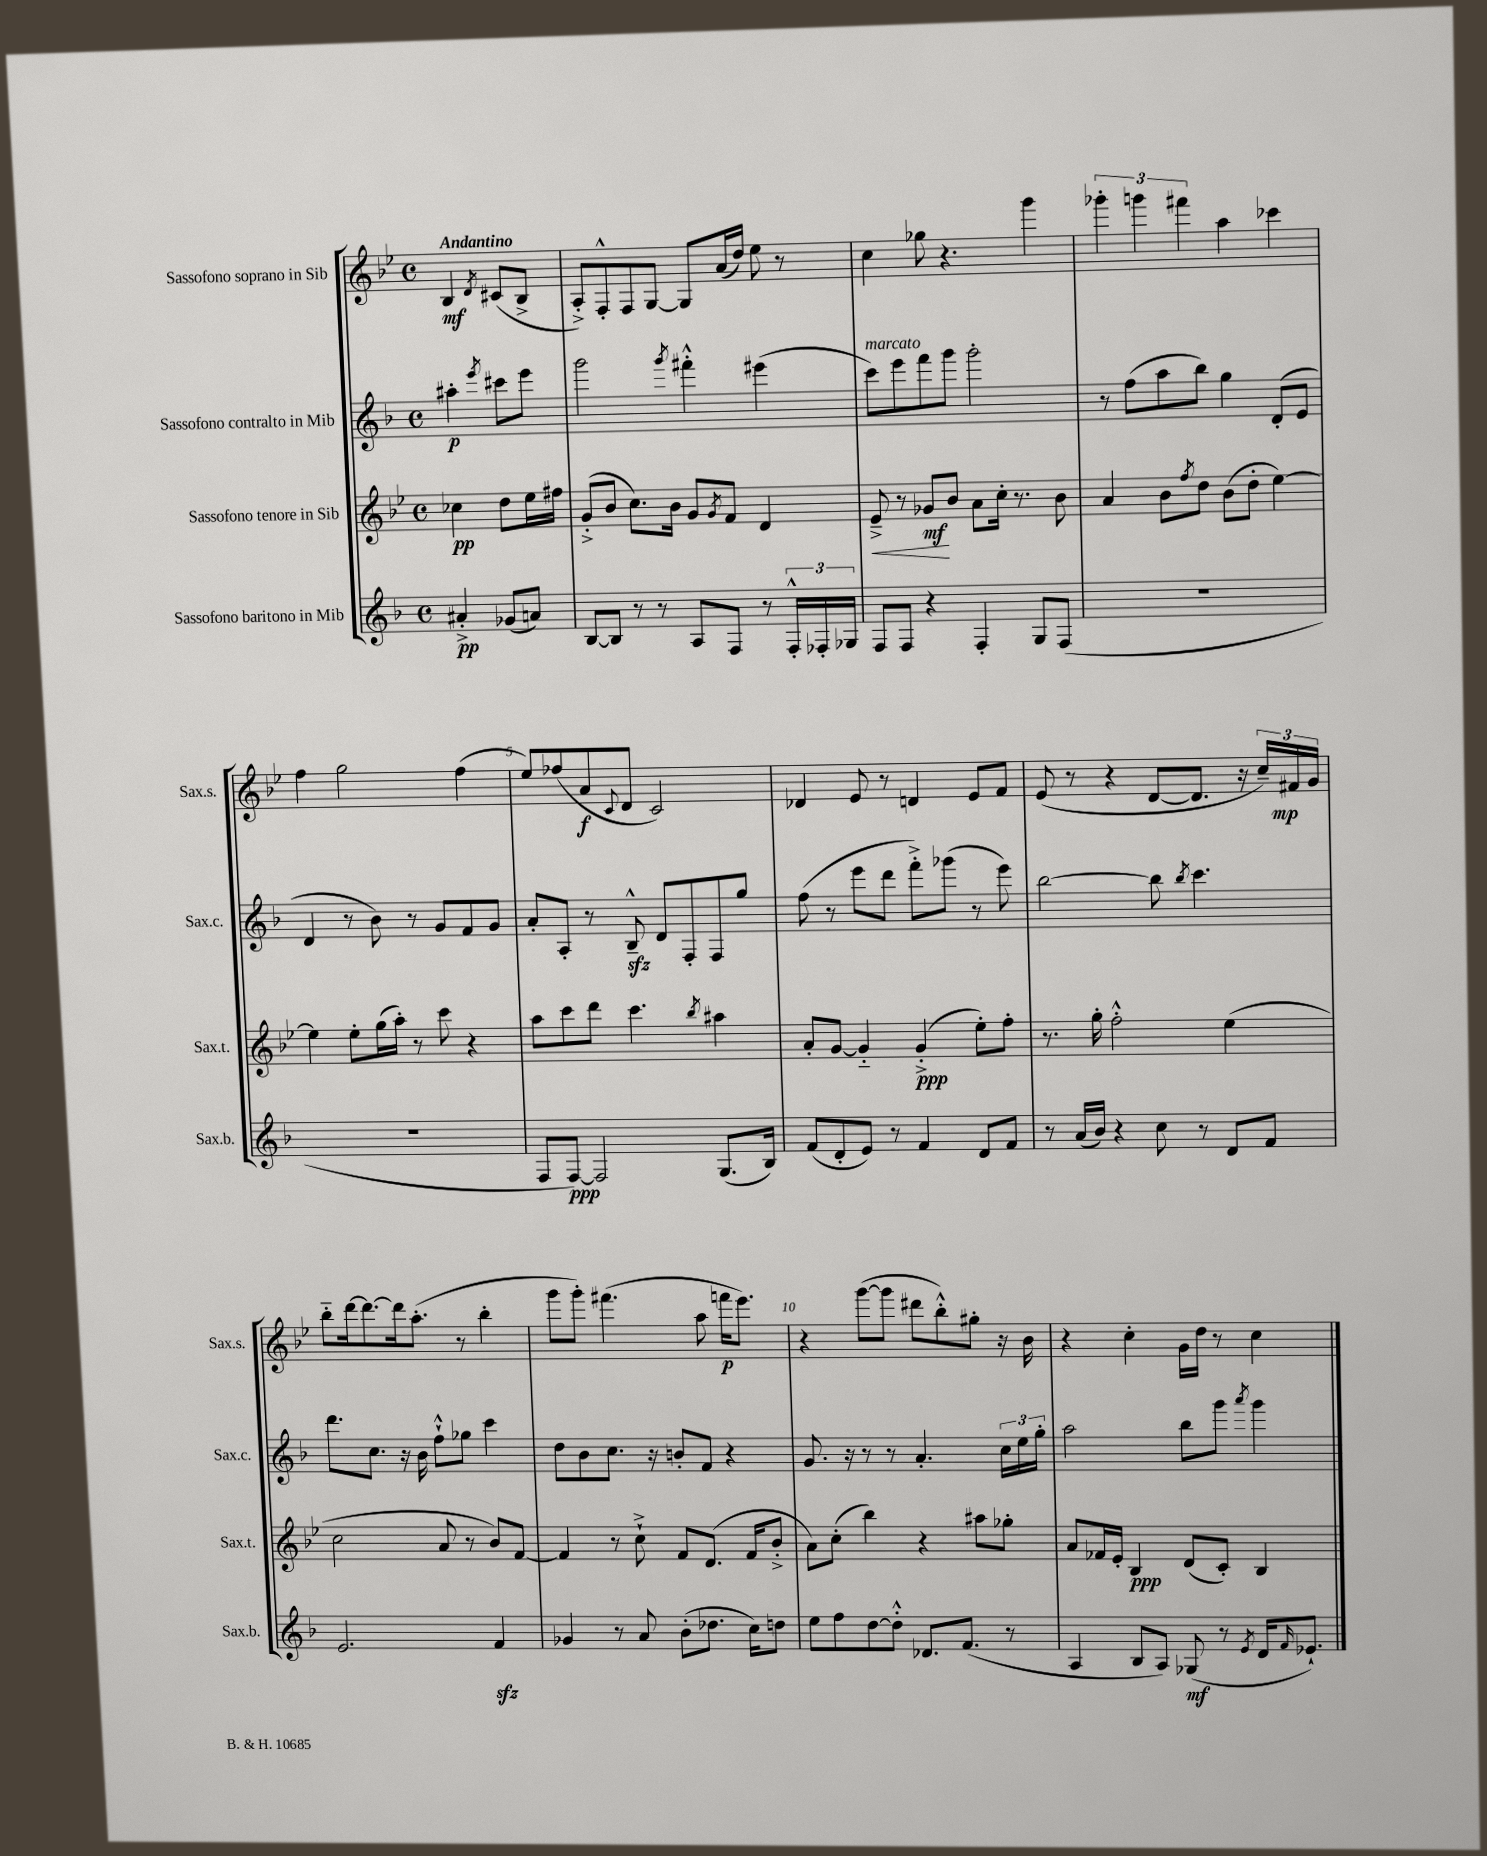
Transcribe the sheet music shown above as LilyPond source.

<<
\new StaffGroup <<
\new Staff = "s0" \with { instrumentName = "Sassofono soprano in Sib" shortInstrumentName = "Sax.s." } {
    \clef treble \key bes \major \defaultTimeSignature \time 4/4 \partial 2 \tempo "Andantino"
    bes4\mf \acciaccatura { d'8 } cis'8( bes8-> |
    a8-.->) f8-.-^ f8 g8~ g8 a'16( d''16) ees''8 r8 |
    c''4 ges''8 r4. g'''4 |
    \tuplet 3/2 { ges'''4-. g'''4 fis'''4 } a''4 ces'''4 |
    f''4 g''2 f''4( |
    ees''8) fes''8( a'8\f \appoggiatura { c'8 } d'8 c'2) |
    des'4 ees'8 r8 d'4 ees'8 f'8 |
    ees'8( r8 r4 d'8~ d'8. r16 \tuplet 3/2 { c''16--) fis'16\mp g'16 } |
    bes''8-_ d'''16~ d'''8.~ d'''16 a''8.-.( r8 bes''4-. |
    g'''8 g'''8-.) fis'''4.( a''8 f'''16\p ees'''8.) |
    r4 g'''8~( g'''8 dis'''8 bes''8-.-^) gis''8-. r16 bes'16 |
    r4 c''4-. g'16 d''16 r8 c''4 \bar "|." |
}
\new Staff = "s1" \with { instrumentName = "Sassofono contralto in Mib" shortInstrumentName = "Sax.c." } {
    \clef treble \key f \major \defaultTimeSignature \time 4/4 \partial 2
    ais''4-.\p \acciaccatura { e'''8 } cis'''8 e'''8 |
    g'''2 \acciaccatura { g'''8 } fis'''4-.-^ eis'''4( |
    c'''8^\markup { \italic "marcato" }) e'''8 f'''8 g'''8 g'''2-. |
    r8 f''8( a''8 bes''8) g''4 d'8-.( e'8 |
    d'4 r8 bes'8) r8 g'8 f'8 g'8 |
    a'8-. a8-. r8 bes8---^\sfz d'8 f8-. f8 g''8 |
    f''8( r8 e'''8 d'''8 f'''8-.->) ges'''8( r8 e'''8) |
    bes''2~ bes''8 \acciaccatura { bes''8 } c'''4. |
    d'''8. c''8. r16 bes'16 f''8-!-^ ges''8 c'''4 |
    d''8 bes'8 c''8. r16 b'8-. f'8 r4 |
    g'8. r16 r8 r8 a'4.-. \tuplet 3/2 { c''16 e''16 g''16-. } |
    a''2 bes''8 g'''8 \acciaccatura { a'''8 } g'''4 \bar "|." |
}
\new Staff = "s2" \with { instrumentName = "Sassofono tenore in Sib" shortInstrumentName = "Sax.t." } {
    \clef treble \key bes \major \defaultTimeSignature \time 4/4 \partial 2
    ces''4\pp d''8 ees''16 fis''16 |
    g'8-.->( bes'8 c''8.) bes'16 g'8 \acciaccatura { g'8 } f'8 d'4 |
    ees'8--->\< r8 ges'8\mf\! bes'8 a'8 c''16-. r8. bes'8 |
    a'4 bes'8 \acciaccatura { f''8 } d''8 bes'8( d''8-. ees''4~) |
    ees''4 ees''8-. g''16( a''16-.) r8 c'''8 r4 |
    a''8 c'''8 d'''8 c'''4. \acciaccatura { bes''8 } ais''4 |
    a'8-. g'8~ g'4-_ g'4-.->\ppp( ees''8-.) f''8-. |
    r8. g''16-. f''2-.-^ ees''4( |
    c''2 a'8 r8 bes'8) f'8~ |
    f'4 r8 c''8-!-> f'8 d'8.( f'16 bes'8-.-> |
    a'8) c''8-.( bes''4) r4 ais''8 ges''8-. |
    a'8 fes'16 ees'16-. bes4\ppp d'8( c'8-.) bes4 \bar "|." |
}
\new Staff = "s3" \with { instrumentName = "Sassofono baritono in Mib" shortInstrumentName = "Sax.b." } {
    \clef treble \key f \major \defaultTimeSignature \time 4/4 \partial 2
    ais'4-.->\pp ges'8( a'8) |
    bes8~ bes8 r8 r8 a8 f8 r8 \tuplet 3/2 { f16-.-^ fes16-. ges16 } |
    f8 f8 r4 f4-. g8 f8( |
    R1 |
    R1 |
    f8 f8~\ppp) f2 g8.( bes16) |
    f'8( d'8-. e'8) r8 f'4 d'8 f'8 |
    r8 a'16( bes'16) r4 c''8 r8 d'8 f'8 |
    e'2. f'4\sfz |
    ges'4 r8 a'8 bes'8-.( des''8. c''16) d''8 |
    e''8 f''8 d''8~ d''8-.-^ des'8. f'8.( r8 |
    a4 bes8 a8) ges8\mf( r8 \acciaccatura { e'8 } d'16 \grace { f'16 } ees'8.-!) \bar "|." |
}
>>
>>
\layout { \context { \Score \override BarNumber.break-visibility = ##(#f #t #t) barNumberVisibility = #(every-nth-bar-number-visible 5) } }
